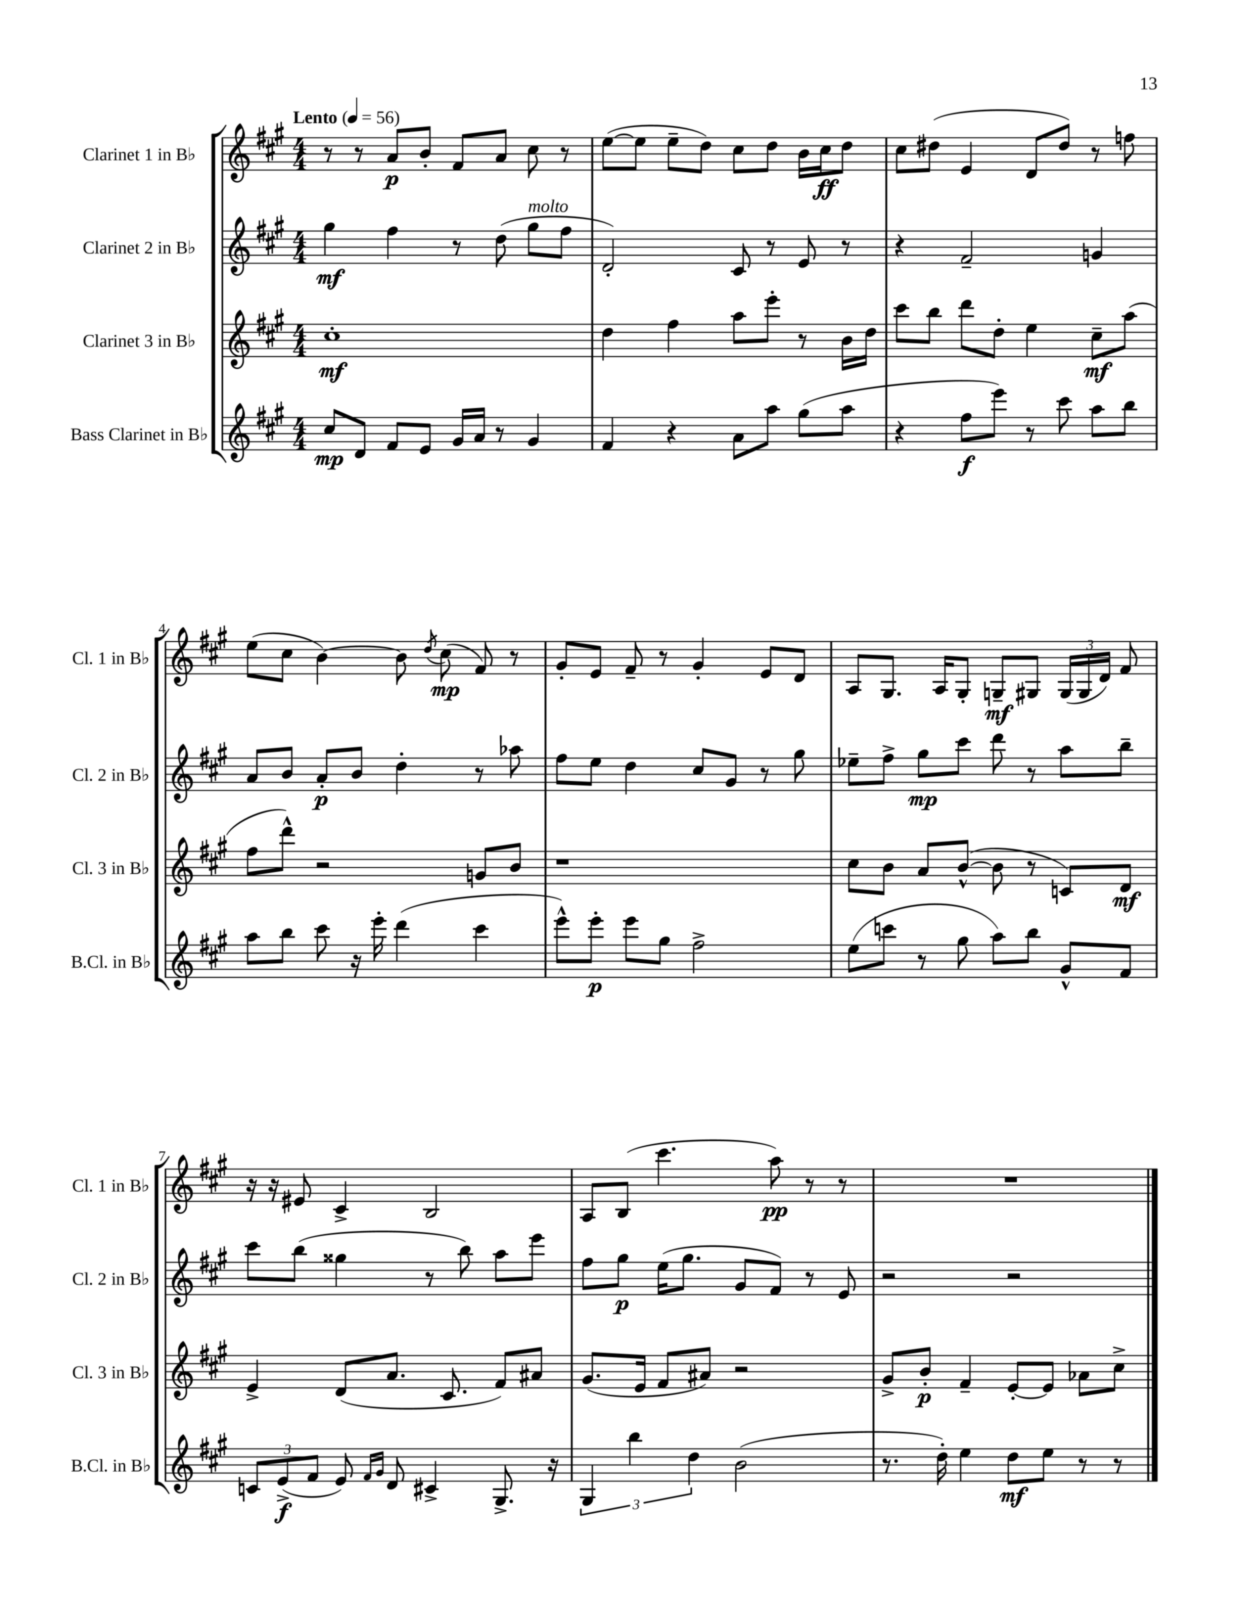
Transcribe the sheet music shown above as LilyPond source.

<<
\new StaffGroup <<
\new Staff = "s0" \with { instrumentName = "Clarinet 1 in Bb" shortInstrumentName = "Cl. 1 in Bb" } {
    \clef treble \key a \major \numericTimeSignature \time 4/4 \tempo "Lento" 4 = 56
    \autoBeamOff r8 r8 a'8[\p b'8]-. fis'8[ a'8] cis''8 r8 |
    e''8[~( e''8] e''8[-- d''8]) cis''8[ d''8] b'16[ cis''16\ff d''8] |
    cis''8[ dis''8]( e'4 d'8[ dis''8]) r8 f''8 |
    e''8[( cis''8] b'4~) b'8 \acciaccatura { d''8 } cis''8\mp( fis'8) r8 |
    gis'8[-. e'8] fis'8-- r8 gis'4-. e'8[ d'8] |
    a8[ gis8.] a16[ gis8]-. g8[--\mf gis8] \tuplet 3/2 { gis16[( gis16 d'16]) } fis'8 |
    r16 r16 eis'8 cis'4-> b2 |
    a8[ b8]( cis'''4. a''8\pp) r8 r8 |
    R1 \bar "|." |
}
\new Staff = "s1" \with { instrumentName = "Clarinet 2 in Bb" shortInstrumentName = "Cl. 2 in Bb" } {
    \clef treble \key a \major \numericTimeSignature \time 4/4
    \autoBeamOff gis''4\mf fis''4 r8 d''8( gis''8[^\markup { \italic "molto" } fis''8] |
    d'2-.) cis'8 r8 e'8 r8 |
    r4 fis'2-- g'4 |
    a'8[ b'8] a'8[-.\p b'8] d''4-. r8 aes''8 |
    fis''8[ e''8] d''4 cis''8[ gis'8] r8 gis''8 |
    ees''8[-- fis''8]-> gis''8[\mp cis'''8] d'''8 r8 a''8[ b''8]-- |
    cis'''8[ b''8]( gisis''4 r8 b''8) a''8[ e'''8] |
    fis''8[ gis''8]\p e''16[( gis''8.] gis'8[ fis'8]) r8 e'8 |
    r2 r2 \bar "|." |
}
\new Staff = "s2" \with { instrumentName = "Clarinet 3 in Bb" shortInstrumentName = "Cl. 3 in Bb" } {
    \clef treble \key a \major \numericTimeSignature \time 4/4
    \autoBeamOff cis''1-.\mf |
    d''4 fis''4 a''8[ e'''8]-. r8 b'16[ d''16] |
    cis'''8[ b''8] d'''8[ d''8]-. e''4 cis''8[--\mf a''8]( |
    fis''8[ d'''8]-^) r2 g'8[ b'8] |
    r1 |
    cis''8[ b'8] a'8[ b'8]~-^( b'8 r8 c'8[) d'8]\mf |
    e'4-> d'8[( a'8.] cis'8. fis'8[) ais'8] |
    gis'8.[( e'16] fis'8[ ais'8]) r2 |
    gis'8[-> b'8]-.\p fis'4-- e'8[~-. e'8] aes'8[ cis''8]-> \bar "|." |
}
\new Staff = "s3" \with { instrumentName = "Bass Clarinet in Bb" shortInstrumentName = "B.Cl. in Bb" } {
    \clef treble \key a \major \numericTimeSignature \time 4/4
    \autoBeamOff cis''8[\mp d'8] fis'8[ e'8] gis'16[ a'16] r8 gis'4 |
    fis'4 r4 a'8[ a''8] gis''8[( a''8] |
    r4 fis''8[\f e'''8]) r8 cis'''8 a''8[ b''8] |
    a''8[ b''8] cis'''8 r16 e'''16-. d'''4( cis'''4 |
    e'''8[-^) e'''8]-.\p e'''8[ gis''8] fis''2-> |
    e''8[( c'''8] r8 gis''8 a''8[) b''8] gis'8[-^ fis'8] |
    \tuplet 3/2 { c'8[ e'8->\f( fis'8] } e'8) \grace { fis'16[ gis'16] } d'8 cis'4-> gis8.-> r16 |
    \tuplet 3/2 { gis4 b''4 d''4 } b'2( |
    r8. d''16-.) e''4 d''8[\mf e''8] r8 r8 \bar "|." |
}
>>
>>
